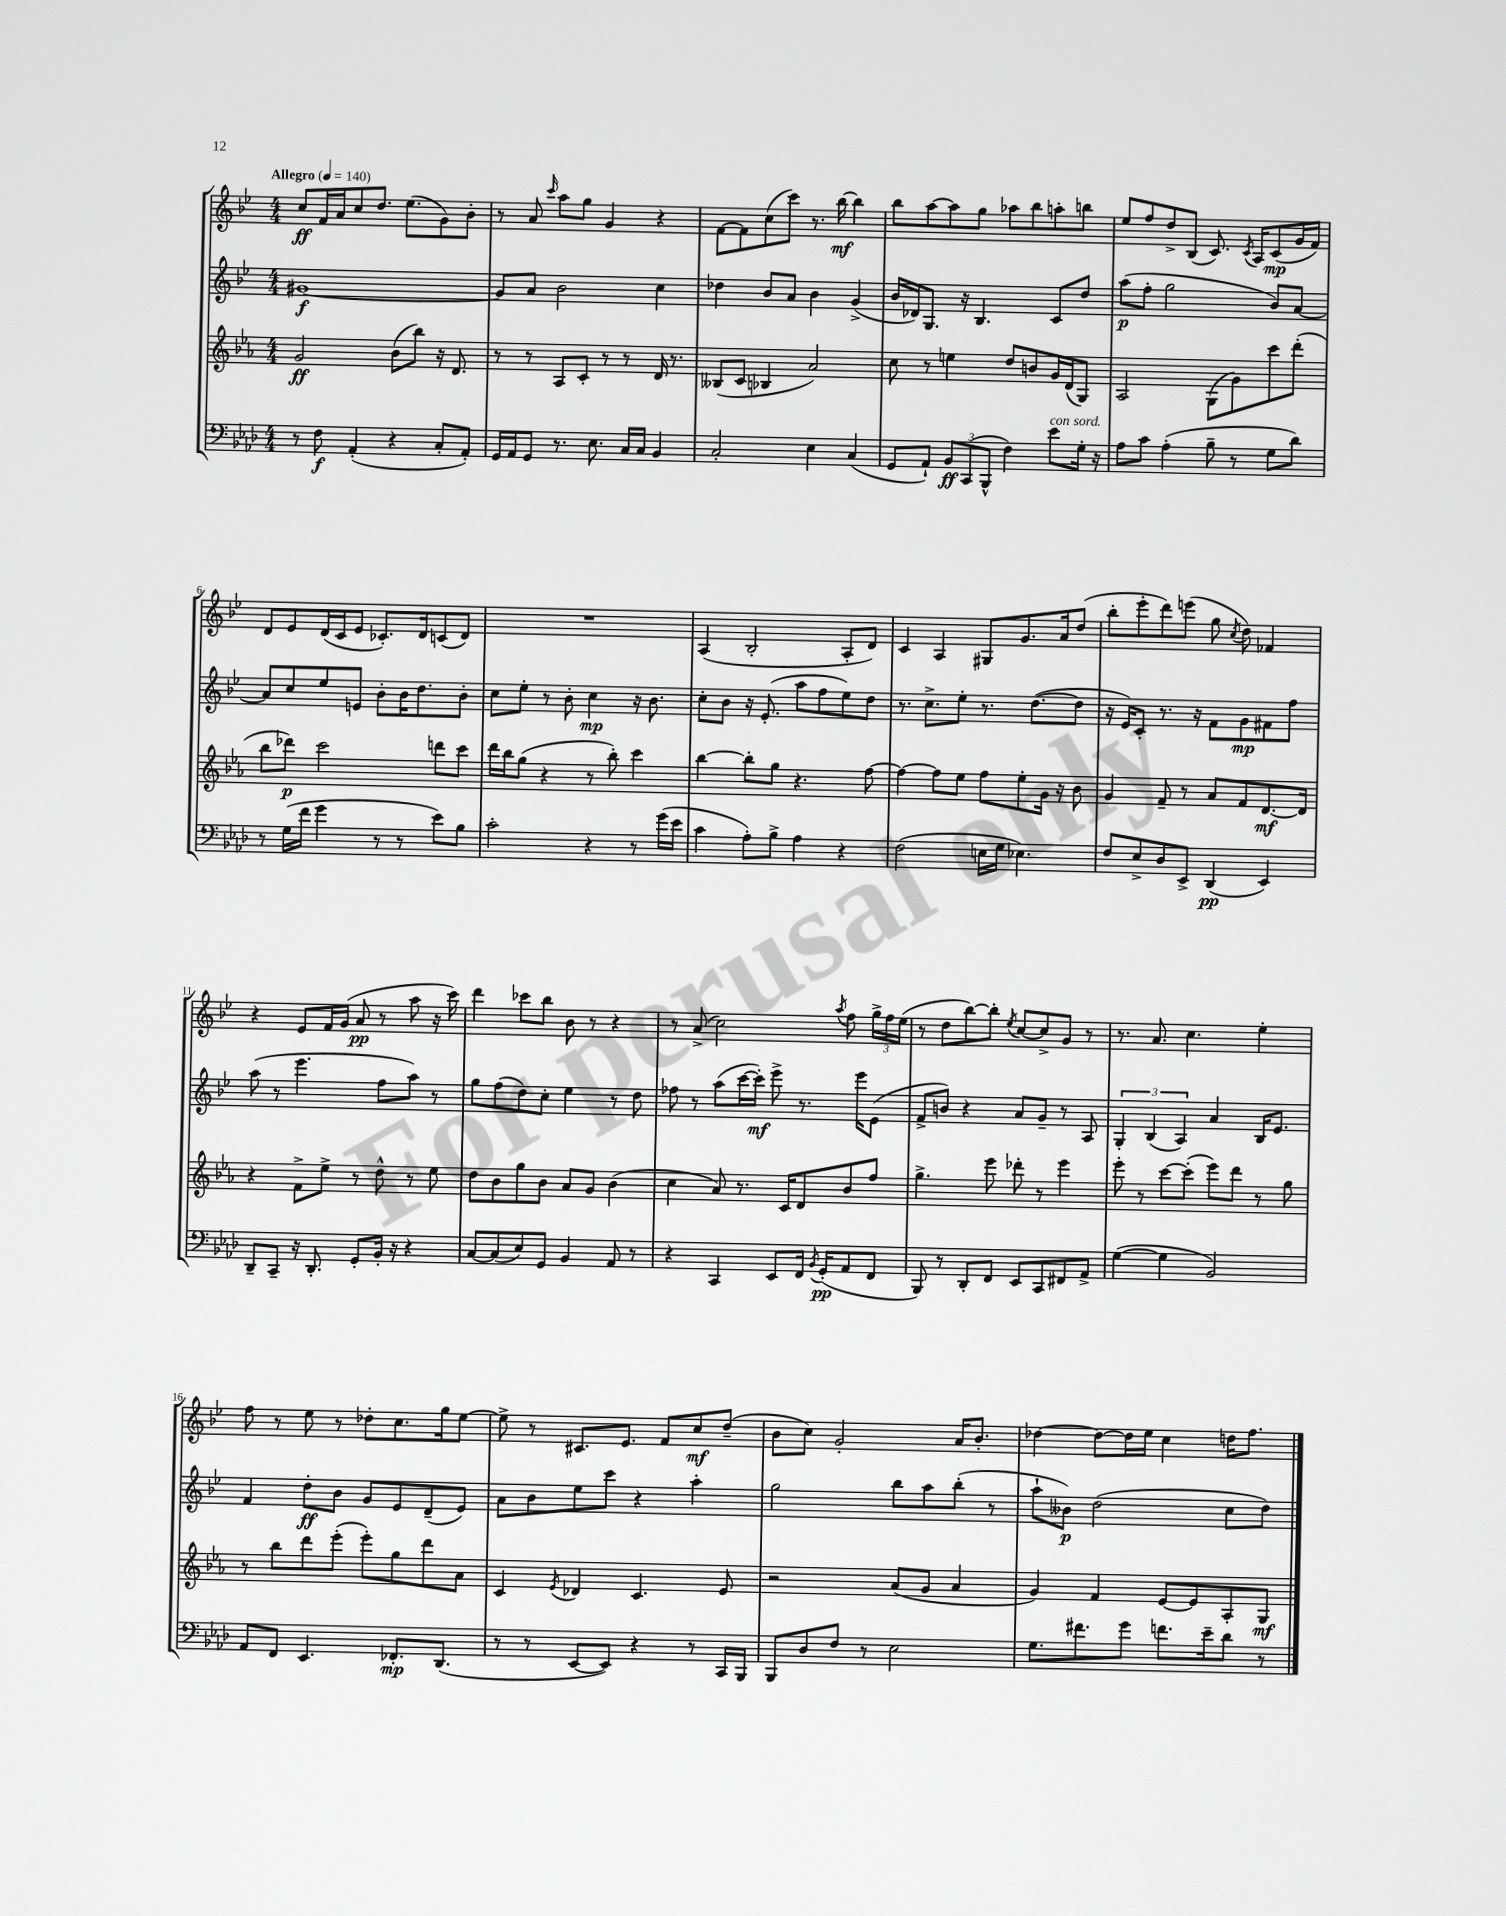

**kern	**kern	**kern	**kern
*staff4	*staff3	*staff2	*staff1
*clefF4	*clefG2	*clefG2	*clefG2
*k[b-e-a-d-]	*k[b-e-a-]	*k[b-e-]	*k[b-e-]
*M4/4	*M4/4	*M4/4	*M4/4
*MM140	*MM140	*MM140	*MM140
8r	2g/	[1g#	8cc/L
8F\	.	.	16f/L
.	.	.	16a/J
(4AA-'/	.	.	8cc/
.	.	.	8.dd/J
4r	(8b-\L	.	.
.	.	.	(8.ee-\L
.	8bb-\J)	.	.
8C'/L	16r	.	8g\)
.	8.d/	.	.
8AA-'/J)	.	.	8b-'\J
=	=	=	=
16GG/LL	8r	8g#/]L	8r
16AA-/J	.	.	.
8GG/J	8r	8a/J	8a/
.	.	.	16qqccc/
8.r	8A-/L	2b-\	8aa\L
.	8c'/J	.	8gg\J
8.E-\	.	.	.
.	8r	.	4g/
16C/LL	8r	.	.
16C/JJ	.	.	.
4BB-/	16d/	4cc\	4r
.	8.r	.	.
=	=	=	=
2C'/	(8B--/L	4dd-\	[8f\L
.	8c/J	.	8f\]
.	4B-/	8b-/L	(8cc\
.	.	8a/J	8ccc\J)
4E-\	2a-/)	4b-\	8.r
.	.	.	[16bb-\
(4C/	.	(4g^/	4bb-\]
=	=	=	=
8GG/L	8cc\	16b-/LL	8bb-\L
.	.	16d-/J)	.
8AA-`/J)	8r	8.G/J	[8aa\
12BB-/L	4ee\	.	8aa\]
.	.	16r	.
(12CC/	.	.	.
.	.	4.B-/	8gg\J
12BBB-^^/J	.	.	.
4F\)	8dd/L	.	8aa-\L
.	8b/	.	8bb-\
8e-\L	16g/L	8c/L	8aa'\
.	(16d/J	.	.
16G'\Jk	8G/J)	8dd/J	8bb\J
16r	.	.	.
=	=	=	=
8A-\L	2A-/	(8aa\L	8ee-/L
8c\J	.	8ff'\J	8ff/
(4A-'\	.	2gg\	8dd^/
.	.	.	(8B-/J
8B-~\	(8G\L	.	8.c/)
8r	8g\)	.	.
.	.	.	8qc/
.	.	.	16A/LK
8G\L	8ccc\	8b-/L)	(8c/
8d-\J)	(8ddd'\J	[8a/J	16g/L
.	.	.	16f/JJ)
=	=	=	=
8r	8bb-\L	8a/]L	8d/L
(16G\LL	8ddd-\J)	8cc/	8e-/
16f\JJ	.	.	.
4g\	2ccc\	8ee-/	(16d/L
.	.	.	16c/J
.	.	8e/J	8e-/J
8r	.	8b-'\L	8.c-'/L)
8r	.	16b-\K	.
.	.	8.dd\	16d/k
8e-\L)	8ddd\L	.	(8c/
8B-\J	8ccc\J	8b-'\J	8d/J)
=	=	=	=
2c'\	16ddd\LL	8cc\L	1r
.	16bb-\J	.	.
.	(8gg\J	8ee-'\J	.
.	4r	8r	.
.	.	8b-'\	.
4r	8r	4cc\	.
.	8bb-'\)	.	.
8r	4ccc\	16r	.
.	.	8.b-\	.
(16g\LL	.	.	.
16e-\JJ	.	.	.
=	=	=	=
4c\	[4bb-\	8cc'\L	(4A/
.	.	8b-\J	.
8A-'\L)	8bb-'\]L	16r	2B-'/
.	.	(8.e-'/	.
8B-^\J	8gg\J	.	.
4A-\	4.r	8aa\L	.
.	.	8ff\	.
4r	.	8ee-\)	8A'/L
.	[8ff\	8dd\J	8d/J)
=	=	=	=
(2F\	4ff\_	8.r	4c/
.	.	8.cc^\L	.
.	8ff\]L	.	4A/
.	8ee-\J	8ee-'\J	.
16E\LL	8ff\L	8.r	8G#/L
16G\JJ	.	.	.
4.E-\)	8ee-'\	.	8.g/
.	.	([8.dd\L	.
.	16g\Jk	.	.
.	16r	.	16a/k
.	8b-\	8dd\]J	(8dd/J
=	=	=	=
8F/L	4g/	16r	8bb-'\L
.	.	16e-/LK)	.
8E-^/	.	8c'/J	8eee-'\
8D-/	8f~/	8.r	8ddd\)
8EE-^/J	8r	.	(8eee\J
.	.	16r	.
(4DD-/	8a-/L	8f\L	8gg\
.	.	.	8qcc/
.	8f/	8g\	8dd\)
4EE-/)	[8.d/	8f#\	4f-/
.	.	8ff\J	.
.	16d/]Jk	.	.
=	=	=	=
8DD-~/L	4r	(8aa\	4r
8CC~/J	.	8r	.
16r	8f^\L	4.eee-\	8e-/L
8.DD-'/	.	.	.
.	8ee-^\J	.	16f/L
.	.	.	(16g/JJ
8GG'/L	8r	.	8a/
16BB-'/Jk	8dd^^\	8ff\L	8r
16r	.	.	.
4r	8r	8aa\J)	8aa\
.	8ee-\	8r	16r
.	.	.	16ccc\)
=	=	=	=
[8C/L	8dd\L	8gg\L	4ddd\
(8C/]	8b-\	(8ff\	.
8E-/)	8gg\	8dd\)	8ccc-\L
8GG/J	8b-\J	8cc'\J	8bb-\J
4BB-/	8a-/L	4ee-\	8b-\
.	8g/J	.	8r
8AA-/	(4b-\	8r	4r
8r	.	8dd\	.
=	=	=	=
4r	4cc\	8ff-\	8r
.	.	8r	(8a^/
4CC/	8a-/)	(8aa\L	2cc\)
.	8.r	[16ccc\L	.
.	.	16ccc'\]JJ)	.
8EE-/L	.	8eee-^\	.
.	16c/LK	.	.
16FF/Jk	8d/	8.r	.
8qBB-/	.	.	.
(16GG'/LK	.	.	.
.	.	.	8qaa/
8AA-/	8b-/	.	8ff\
.	.	16eee-\LK	.
8FF/J	8ff/J	(8e-\J	24gg^\LL
.	.	.	24ff\
.	.	.	(24ee-\JJ
=	=	=	=
8BBB-/)	4.gg^\	8f^/L	8r
8r	.	8b/J)	8dd\L
8DD-'/L	.	4r	[8bb-\)
8FF/J	8eee-\	.	8bb-'\]J
.	.	.	8qee-/
8EE-/L	8ddd-'\	8a/L	[8cc/L
8CC/	8r	8g~/J	8cc^/]
8FF#/	4eee-\	8r	8g/J
8AA-^/J	.	8A/	8r
=	=	=	=
([4G\	8eee-'\	6G'/	8.r
.	8r	.	.
.	.	(6B-/	.
.	.	.	8.a/
4G\]	[8ccc\L	.	.
.	.	6A/)	.
.	(8ccc'\]J	.	4.cc\
2BB-/)	8eee-\L)	4a/	.
.	8ddd\J	.	.
.	8r	16B-/LK	4ee-'\
.	.	8.e-/J	.
.	8gg\	.	.
=	=	=	=
8AA-/L	8r	4f/	8ff\
8FF/J	8bb-\L	.	8r
4.EE-/	8ddd\	8dd'\L	8ee-\
.	(8eee-'\J	8b-\J	8r
.	8eee-'\L)	8g/L	8dd-'\L
8.FF-'/L	8gg\	8e-/	8.cc\
.	8ddd\	(8d~/	.
(8.DD-/J	.	.	16gg\k
.	8a-\J	8e-/J)	[8ee-\J
=	=	=	=
8r	4c/	8a\L	8ee-^\]
8r	.	8b-\	8r
.	8qe-/	.	.
[8EE-/L	4d-/	8ee-\	8.c#/L
8EE-/]J)	.	8ccc\J	.
.	.	.	8.e-/J
4r	4.c/	4r	.
.	.	.	8f/L
8r	.	4aa'\	8cc/
16CC/LL	8e-/	.	(8dd~/J
16BBB-/JJ	.	.	.
=	=	=	=
8BBB-/L	2r	2gg\	8b-\L
8D-/	.	.	8cc\J)
8F/J	.	.	2g'/
8r	.	.	.
2E-\	(8a-/L	8bb-\L	.
.	8g/J	8aa\	.
.	4a-/	(8bb-'\J	16a/LK
.	.	.	8.b-'/J
.	.	8r	.
=	=	=	=
8.G\L	4g/)	8aa`\L	[4dd-\
.	.	8b--\J)	.
8.f#\	.	.	.
.	4f/	(2dd\	8dd-\_L
8g\J	.	.	16dd-\]L
.	.	.	16ee-\JJ
8.f\L	[8e-/L	.	4cc\
.	8e-/]	.	.
16e-~\k	.	.	.
8d-\J	8A-'/	8cc\L	16dd\LK
.	.	.	8.ff\J
8r	8G/J	8dd\J)	.
==	==	==	==
*-	*-	*-	*-
